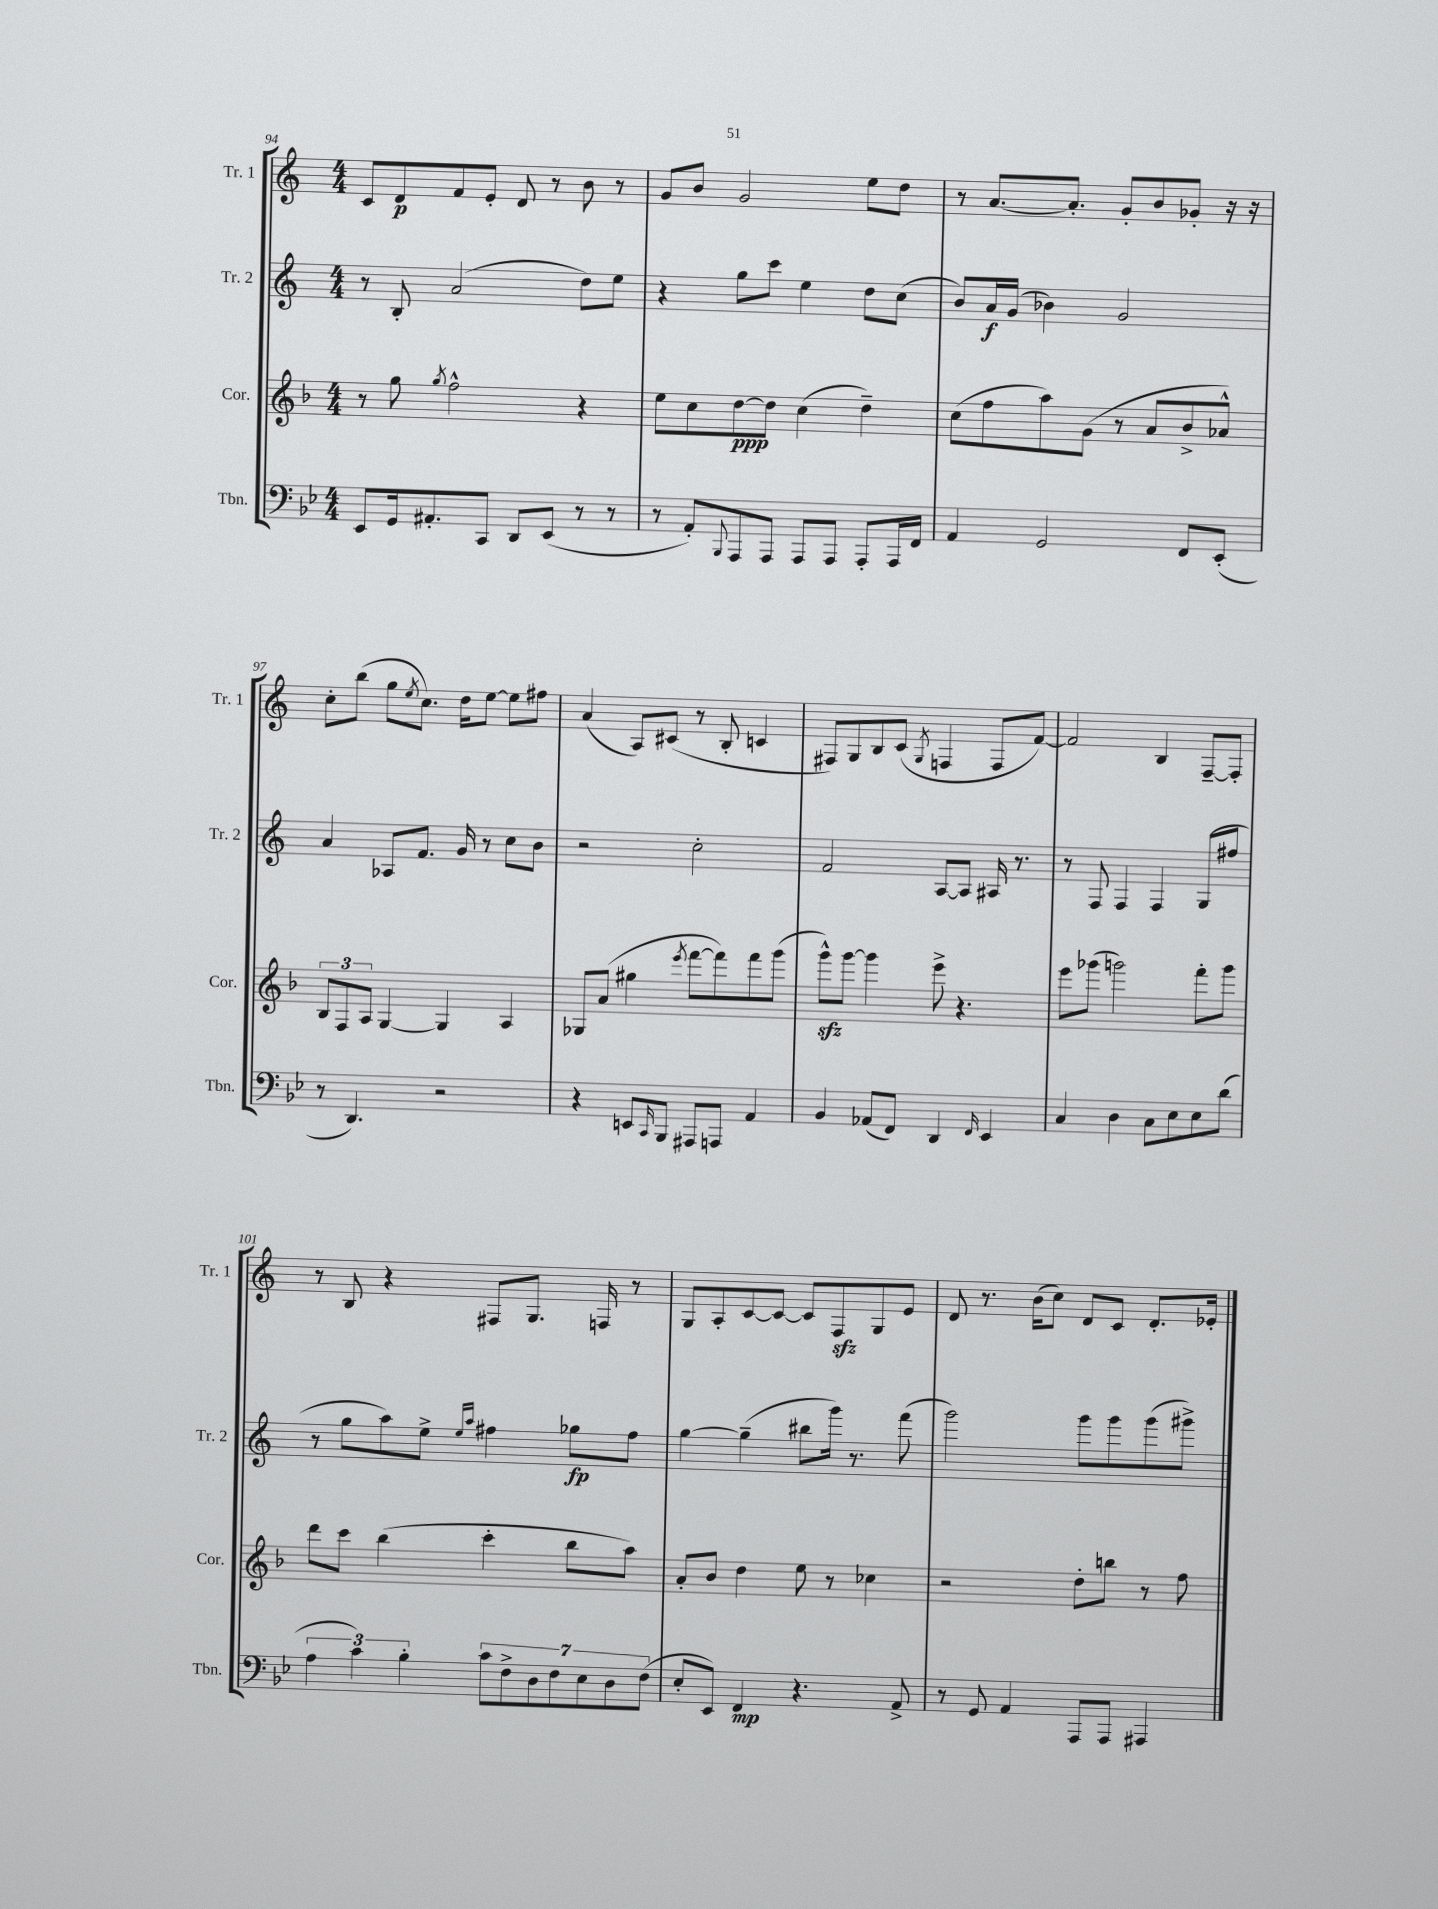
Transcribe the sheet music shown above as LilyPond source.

<<
\new StaffGroup <<
\new Staff = "s0" \with { instrumentName = "Tr. 1" shortInstrumentName = "Tr. 1" } {
    \clef treble \key c \major \numericTimeSignature \time 4/4
    c'8 d'8\p f'8 e'8-. d'8 r8 b'8 r8 |
    g'8 b'8 g'2 e''8 d''8 |
    r8 a'8.~ a'8.-. g'8-. b'8 ges'8-. r16 r16 |
    c''8-. b''8( g''8 \acciaccatura { e''8 } c''8.) d''16 e''8~ e''8 fis''8 |
    a'4( a8) cis'8( r8 b8-. c'4 |
    fis8) g8 b8 c'8( \acciaccatura { g8 } f4 f8 f'8~) |
    f'2 b4 f8~-- f8-. |
    r8 b8 r4 fis8 g8. f16 r8 |
    g8 a8-. c'8~ c'8~ c'8 f8\sfz g8 e'8 |
    d'8 r8. b'16( c''8) d'8 c'8 d'8.-. ees'16-. \bar "|." |
}
\new Staff = "s1" \with { instrumentName = "Tr. 2" shortInstrumentName = "Tr. 2" } {
    \clef treble \key c \major \numericTimeSignature \time 4/4
    r8 b8-. a'2( d''8) e''8 |
    r4 g''8 c'''8 e''4 d''8 c''8( |
    b'8) a'16\f g'16( bes'4) g'2 |
    a'4 aes8 f'8. g'16 r8 c''8 b'8 |
    r2 c''2-. |
    f'2 a8~ a8 ais16 r8. |
    r8 f8 f4 f4 g8( fis''8 |
    r8 g''8 a''8) e''8-> \grace { e''16 a''16 } fis''4 ges''8\fp fis''8 |
    g''4~ g''4--( bis''8 g'''16) r8. f'''8( |
    g'''2) g'''8 g'''8 g'''8( gis'''8->) \bar "|." |
}
\new Staff = "s2" \with { instrumentName = "Cor." shortInstrumentName = "Cor." } {
    \clef treble \key f \major \numericTimeSignature \time 4/4
    r8 g''8 \acciaccatura { g''8 } f''2-^ r4 |
    e''8 c''8 d''8~\ppp d''8 c''4( d''4--) |
    c''8( f''8 a''8) g'8( r8 a'8 bes'8-> aes'8-^) |
    \tuplet 3/2 { bes8 f8 a8 } g4~ g4 a4 |
    ges8 a'8( gis''4 \acciaccatura { e'''8 } f'''8~ f'''8) f'''8 g'''8( |
    g'''8-^\sfz) g'''8~ g'''4 e'''8-> r4. |
    e'''8 ges'''8( g'''2) f'''8-. g'''8 |
    d'''8 c'''8 bes''4( c'''4-. bes''8 a''8) |
    a'8-. bes'8 d''4 e''8 r8 ces''4 |
    r2 d''8-. b''8 r8 f''8 \bar "|." |
}
\new Staff = "s3" \with { instrumentName = "Tbn." shortInstrumentName = "Tbn." } {
    \clef bass \key bes \major \numericTimeSignature \time 4/4
    ees,8 g,16 ais,8.-. c,8 d,8 ees,8( r8 r8 |
    r8 a,8-.) \appoggiatura { bes,,8 } a,,8 a,,8 a,,8 a,,8 a,,8-. a,,16 f,16 |
    a,4 g,2 f,8 ees,8-.( |
    r8 d,4.) r2 |
    r4 e,8 \grace { c,16 } bes,,8 ais,,8 a,,8 a,4 |
    bes,4 aes,8( f,8) d,4 \grace { f,16 } ees,4 |
    c4 d4 c8 ees8 ees8 d'8( |
    \tuplet 3/2 { a4 c'4) bes4-. } \tuplet 7/4 { c'8 f8-> d8 f8 ees8 d8 f8( } |
    ees8-. ees,8) f,4\mp r4. a,8-> |
    r8 g,8 a,4 a,,8 a,,8 ais,,4 \bar "|." |
}
>>
>>
\layout { \context { \Score currentBarNumber = #94 } }
